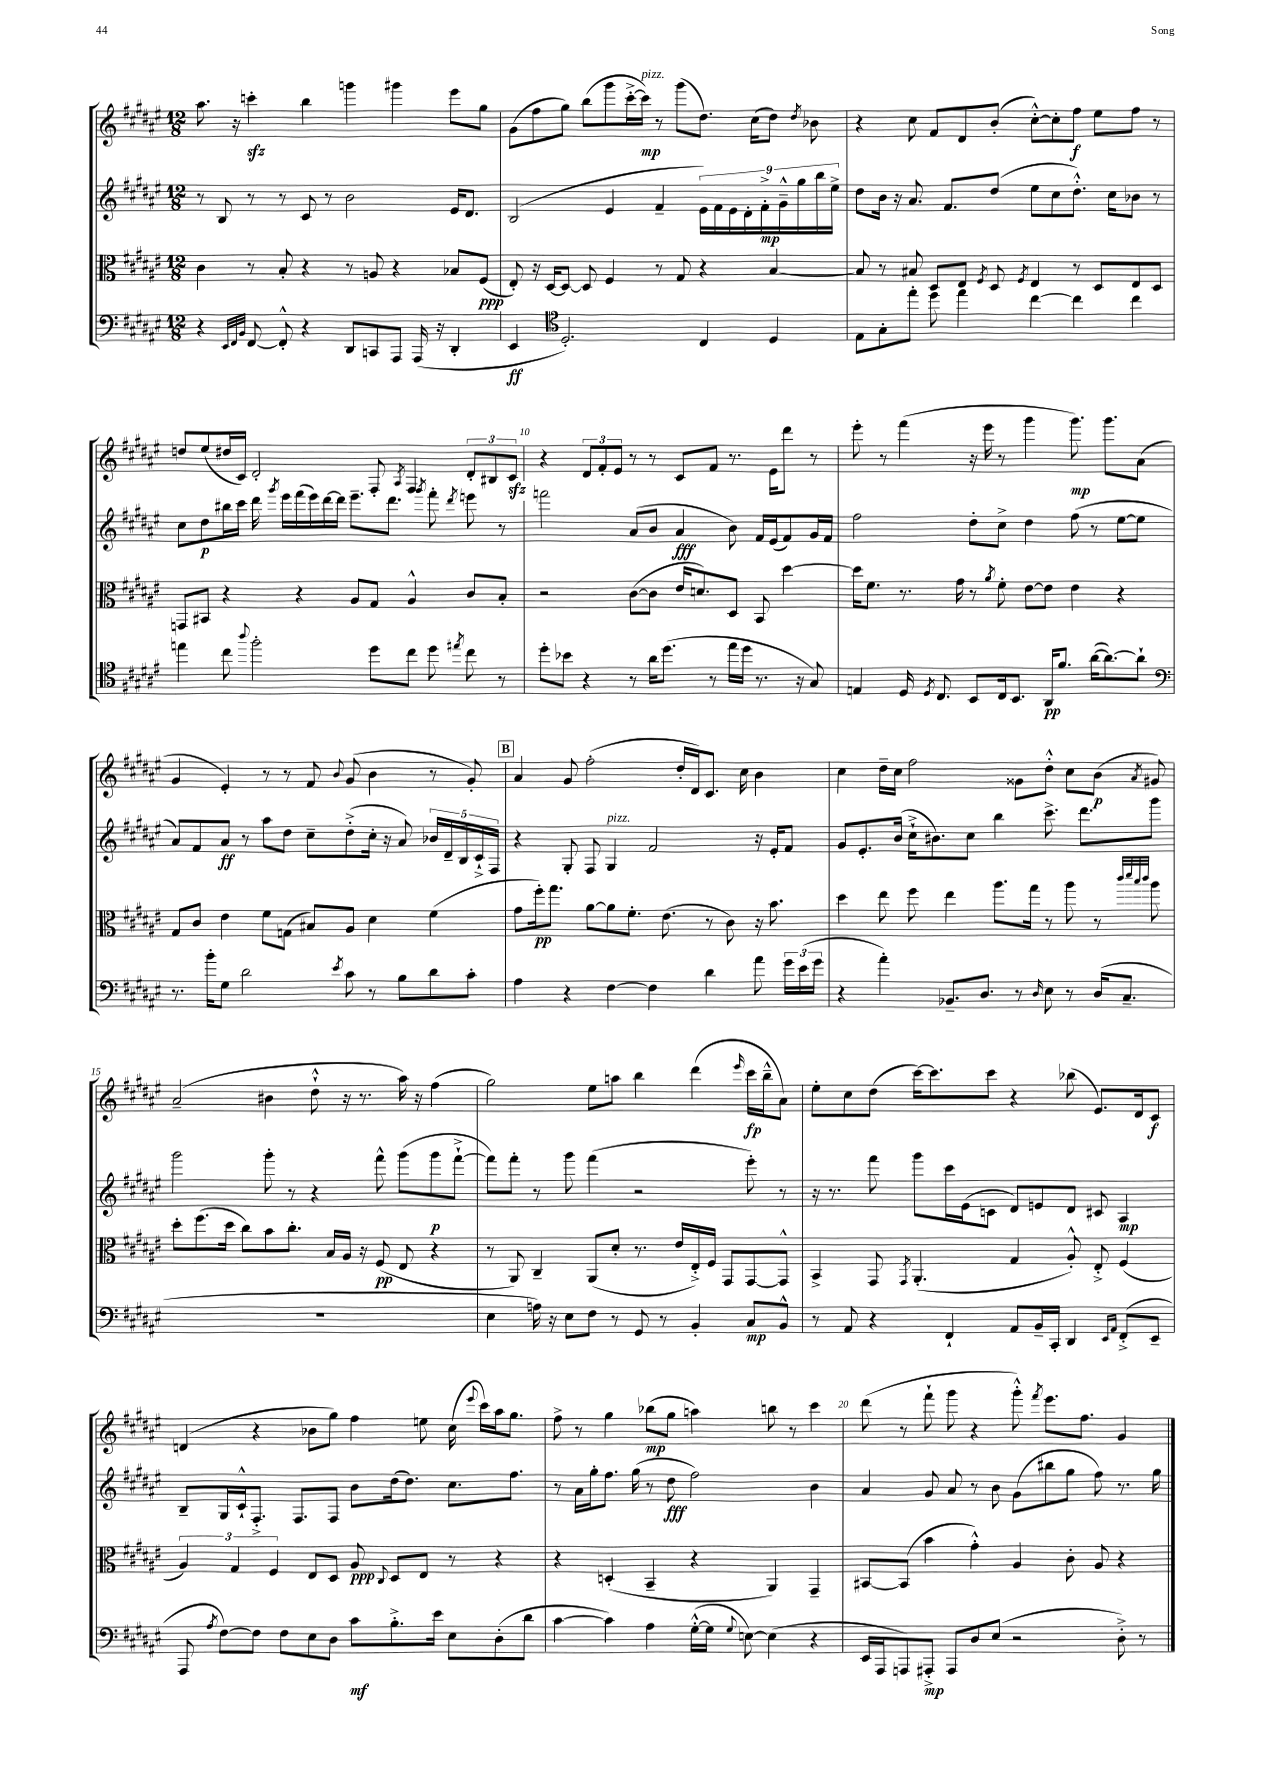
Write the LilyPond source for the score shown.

<<
\new StaffGroup <<
\new Staff = "s0" {
    \clef treble \key fis \major \numericTimeSignature \time 12/8
    \autoBeamOff ais''8. r16 c'''4-.\sfz b''4 g'''4 gis'''4 eis'''8[ gis''8] |
    gis'8[( fis''8 gis''8]) b''8[( gis'''8 cis'''16~-.-> cis'''16]\mp^\markup { \italic "pizz." }) r8 gis'''8[( dis''8.]) cis''16[( dis''8]) \acciaccatura { dis''8 } bes'8 |
    r4 cis''8 fis'8[ dis'8 b'8]-.( cis''8[~-.-^) cis''8-. fis''8]\f eis''8[ fis''8] r8 |
    d''8[ eis''8( dis''16 cis'16]) dis'2-. fis8-. \acciaccatura { ais8 } fis4 \tuplet 3/2 { dis'8[-. bis8 cis'8]\sfz } |
    r4 \tuplet 3/2 { dis'8[ fis'8-. eis'8] } r8 r8 cis'8[ fis'8] r8. eis'16[ dis'''8] r8 |
    eis'''8-. r8 fis'''4( r16 eis'''16 r8 gis'''4 gis'''8.\mp) gis'''8.[ ais'8]( |
    gis'4 eis'4-.) r8 r8 fis'8 \appoggiatura { b'8 } gis'8( b'4 r8 gis'8-.) |
    \mark \markup { \box "B" } ais'4 gis'8 fis''2-.( dis''16[-. dis'16) cis'8.] cis''16 b'4 |
    cis''4 dis''16[-- cis''16] fis''2 gisis'8[ dis''8]-.-^ cis''8[ b'8]\p( \acciaccatura { ais'8 } gis'8) |
    ais'2--( bis'4 dis''8-!-^ r16 r8. ais''16) r16 fis''4( |
    gis''2) eis''8[ a''8] b''4 dis'''4( \grace { eis'''16 } cis'''16[\fp b''16---^ ais'8]) |
    eis''8[-. cis''8 dis''8]( cis'''16[~) cis'''8. cis'''8] r4 bes''8( eis'8.[) dis'16 cis'8]\f |
    d'4( r4 bes'8[ gis''8]) fis''4 e''8 cis''16( \appoggiatura { eis'''8 } cis'''16[) ais''16 gis''8.] |
    fis''8-> r8 gis''4 bes''8[\mp( gis''8] a''4) b''8 r8 cis'''4 |
    dis'''8( r8 fis'''8-! gis'''8 r4 gis'''8-.-^) \acciaccatura { fis'''8 } eis'''8.[ fis''8.] gis'4 \bar "|." |
}
\new Staff = "s1" {
    \clef treble \key fis \major \numericTimeSignature \time 12/8
    \autoBeamOff r8 b8 r8 r8 cis'8 r8 b'2 eis'16[ dis'8.] |
    b2( eis'4 fis'4-- \tuplet 9/8 { eis'16[) fis'16 eis'16 dis'16-. fis'16-.->\mp gis'16---^ gis''16 b''16 eis''16]-> } |
    dis''8[ b'16] r16 ais'8. fis'8.[ dis''8]( eis''8[ cis''8 dis''8.]-.-^) cis''16[ bes'8] r8 |
    cis''8[ dis''8\p bis''16 cis'''16] dis'''16 \acciaccatura { gis'''8 } eis'''16[ fis'''16( eis'''16) dis'''16~ dis'''16] eis'''8.[-- dis'''8.] \acciaccatura { gis'''8 } fis'''8-. \acciaccatura { dis'''8 } e'''8 r8 |
    f'''2 ais'8[( b'8] ais'4\fff b'8) fis'16[ eis'16( fis'8) gis'16 fis'16] |
    fis''2 dis''8[-. cis''8]-> dis''4 fis''8( r8 eis''8[~ eis''8] |
    ais'8[) fis'8 ais'8]\ff r8 ais''8[ dis''8] cis''8[-- dis''8-.->( cis''16]-. r16 ais'8) \tuplet 5/4 { bes'16[ dis'16-- b16 cis'16-!-> fis16] } |
    \mark \markup { \box "B" } r4 gis8-. fis8 gis4^\markup { \italic "pizz." } fis'2 r16 eis'16[-. fis'8] |
    gis'8[ eis'8.-. b'16]( cis''16[-!-> bis'8.) cis''8] b''4 cis'''8.-> dis'''8.[ gis'''8] |
    gis'''2 gis'''8-. r8 r4 fis'''8-^ gis'''8[( gis'''8\p fis'''8]~-!-> |
    fis'''8[) fis'''8]-. r8 gis'''8 fis'''4( r2 eis'''8-.) r8 |
    r16 r8. fis'''8 gis'''8[ cis'''16 eis'16( c'8] dis'8[) e'8 dis'8] cis'8 ais4\mp |
    b8[-- gis16 cis'16-!-^ fis8.]-.-> fis8.[ fis8] b'8[ dis''16( dis''8.]) cis''8.[ fis''8.] |
    r8 ais'16[ gis''16-. fis''8.] gis''16( r8 dis''8\fff fis''2) b'4 |
    ais'4 gis'8 ais'8 r8 b'8 gis'8[( bis''8 gis''8] fis''8) r8. gis''16 \bar "|." |
}
\new Staff = "s2" {
    \clef alto \key fis \major \numericTimeSignature \time 12/8
    \autoBeamOff cis'4 r8 b8-. r4 r8 a8 r4 bes8[ fis8]\ppp( |
    eis8-.) r16 dis16[~ dis8]~ dis8 fis4 r8 gis8 r4 b4~ |
    b8 r8 bis8 dis8[ eis8] \acciaccatura { fis8 } dis8 \acciaccatura { fis8 } eis4 r8 dis8[ eis8 dis8] |
    g,8[ bis,8] r4 r4 ais8[ gis8] ais4-^ cis'8[ b8]-. |
    r2 cis'8[~( cis'8] eis'16[ d'8.) dis8] b,8 dis''4~ |
    dis''16[ fis'8.] r8. gis'16 r8 \acciaccatura { ais'8 } fis'8-. eis'8[~ eis'8] eis'4 r4 |
    gis8[ cis'8] eis'4 fis'8[ g8]( bis8[) ais8] dis'4 fis'4( |
    \mark \markup { \box "B" } gis'8[ fis''16-.\pp) gis''8.] ais'8[~ ais'8 fis'8.]-. eis'8.( r8 cis'8) r16 b'8. |
    dis''4 eis''8 fis''8 eis''4 ais''8.[ gis''16] r8 ais''8 r8 \grace { cis'''32[ dis'''32 b''32 cis'''32] } ais''8 |
    dis''8[-. fis''8.( dis''16] cis''8[) b'8 cis''8.]-. b16[ ais16] r16 fis8\pp( eis8 r4 |
    r8 ais,8) cis4-- ais,8[( dis'8]-. r8. eis'16[ eis16-.->) fis16] gis,8[ gis,8~ gis,8]-^ |
    b,4-> gis,8 \acciaccatura { gis,8 } ais,4.-.( gis4 ais8-.-^) eis8-.-> fis4( |
    \tuplet 3/2 { ais4) gis4 fis4 } eis8[ dis8] ais8\ppp \appoggiatura { cis8 } dis8[ eis8] r8 r4 |
    r4 d4-.( b,4-- r4 ais,4) gis,4-- |
    bis,8[~ bis,8]( b'4 gis'4-.-^) ais4 cis'8-. ais8 r4 \bar "|." |
}
\new Staff = "s3" {
    \clef bass \key fis \major \numericTimeSignature \time 12/8
    \autoBeamOff r4 \grace { eis,32[ fis,32 b,32] } fis,8~ fis,8-.-^ r4 dis,8[ c,8 ais,,8] ais,,16( r16 dis,4-. |
    eis,4\ff \clef tenor dis2.-.) cis4 dis4 |
    eis8[ gis8-. eis''8]-. dis''8 eis''4 cis''4~ cis''4 cis''4 |
    e''4 cis''8 \appoggiatura { ais''8 } fis''2-. dis''8[ cis''8] dis''8 \acciaccatura { eis''8 } cis''8 r8 |
    dis''8[-. bes'8] r4 r8 ais'16[ dis''8.]( r8 eis''16[ dis''16] r8. r16 gis8) |
    e4 dis16 \acciaccatura { dis8 } cis8. b,8[ cis16 b,8.] ais,16[\pp fis'8.] ais'16[~( ais'8.~) ais'8]-! |
    \clef bass r8. b'16[-. gis8] dis'2 \acciaccatura { eis'8 } cis'8 r8 b8[ dis'8 cis'8]-. |
    \mark \markup { \box "B" } ais4 r4 fis4~ fis4 dis'4 ais'8 \tuplet 3/2 { gis'16[ eis'16( gis'16] } |
    r4 ais'4-.) bes,8.[-- dis8.] r8 \grace { dis16 } eis8 r8 dis16[( cis8.]-- |
    R1. |
    eis4 a16) r16 eis8[ fis8] r8 gis,8 r8 b,4-. cis8[\mp b,8]-^ |
    r8 ais,8 r4 fis,4-! ais,8[ b,16-- cis,16]-. dis,4 \grace { eis,16[ ais,16] } fis,8[-.->( eis,8]-- |
    ais,,8 \acciaccatura { ais8 } fis8[~) fis8] fis8[ eis8 dis8] cis'8[\mf b8.-.-> eis'16] eis8[ dis8-.( dis'8] |
    cis'4~ cis'4) ais4 gis16[~-.-^( gis16] \appoggiatura { gis8 } e8~) e4( r4 |
    eis,16[ ais,,16 a,,8) ais,,8]-.->\mp ais,,8[ dis8 eis8]( r2 dis8-.->) r8 \bar "|." |
}
>>
>>
\layout { \context { \Score currentBarNumber = #6 \override BarNumber.break-visibility = ##(#f #t #t) barNumberVisibility = #(every-nth-bar-number-visible 5) } }
